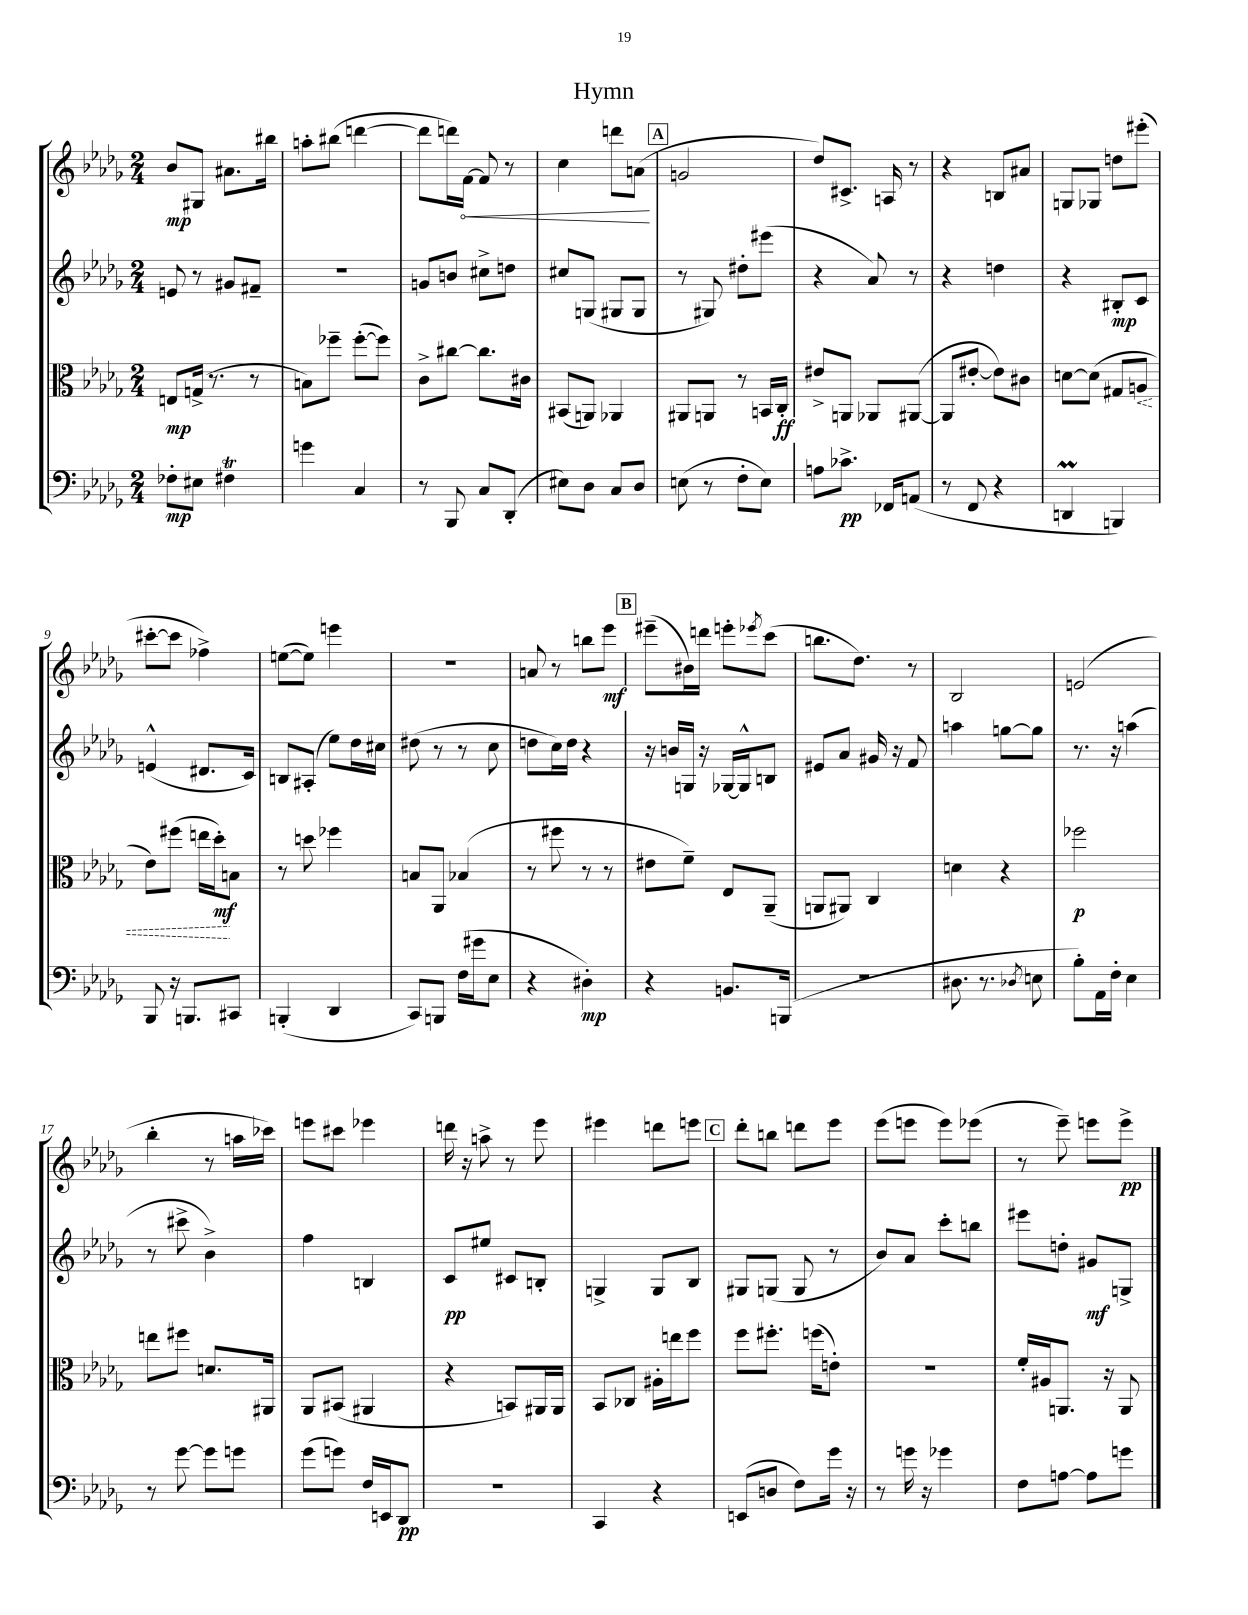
\header { title = "Hymn" }
<<
\new StaffGroup <<
\new Staff = "s0" {
    \clef treble \key des \major \numericTimeSignature \time 2/4
    bes'8\mp gis8 ais'8. bis''16 |
    a''8-. bis''8( d'''4~ |
    d'''8 d'''16) \once \override Hairpin.circled-tip = ##t f'16~\< f'8 r8 |
    c''4 d'''8 a'8\!( |
    \mark \markup { \box "A" } g'2 |
    des''8) cis'8.-> a16 r8 |
    r4 b8 ais'8 |
    g8 ges8 d''8 eis'''8-.( |
    cis'''8~-. cis'''8 fes''4->) |
    e''8~( e''8) e'''4 |
    R2 |
    a'8 r8 b''8 ees'''8\mf |
    \mark \markup { \box "B" } eis'''8--( bis'16) d'''16 e'''8-. \acciaccatura { ees'''8 } c'''8( |
    b''8. des''8.) r8 |
    bes2 |
    e'2( |
    bes''4-. r8 a''16 ces'''16) |
    e'''8 cis'''8 ees'''4 |
    d'''16 r16 a''8-> r8 ees'''8 |
    eis'''4 d'''8 e'''8 |
    \mark \markup { \box "C" } des'''8-. b''8 d'''8 ees'''8 |
    ees'''8( e'''8 e'''8) ees'''8( |
    r8 ees'''8--) e'''8 e'''8->\pp \bar "|." |
}
\new Staff = "s1" {
    \clef treble \key des \major \numericTimeSignature \time 2/4
    e'8 r8 gis'8 fis'8-- |
    R2 |
    g'8 b'8 cis''8-> d''8 |
    cis''8 g8( gis8 gis8 |
    \mark \markup { \box "A" } r8 gis8) dis''8-. eis'''8( |
    r4 aes'8) r8 |
    r4 d''4 |
    r4 bis8-.\mp c'8 |
    e'4-^( dis'8. c'16) |
    b8 ais8-.( ees''8) des''16 cis''16 |
    dis''8( r8 r8 c''8 |
    d''8 c''16) d''16 r4 |
    \mark \markup { \box "B" } r16 b'16 g16 r16 ges16~ ges16-^ b8 |
    eis'8 aes'8 gis'16 r16 f'8 |
    a''4 g''8~ g''8 |
    r8. r16 a''4( |
    r8 cis'''8-> bes'4->) |
    f''4 b4 |
    c'8\pp eis''8 cis'8 b8-. |
    g4-> g8 bes8 |
    \mark \markup { \box "C" } gis8 g8( g8 r8 |
    bes'8) aes'8 c'''8-. b''8 |
    eis'''8 d''8-. gis'8\mf g8-> \bar "|." |
}
\new Staff = "s2" {
    \clef alto \key des \major \numericTimeSignature \time 2/4
    e8\mp g16->( r8. r8 |
    b8) fes''8-- fes''8~-.( fes''8) |
    c'8-> cis''8~ cis''8. cis'16 |
    bis,8( a,8) aes,4 |
    \mark \markup { \box "A" } ais,8 a,8 r8 b,16 c16-.\ff |
    eis'8-> a,8 aes,8 ais,8~( |
    ais,8 eis'8~-. eis'8) cis'8 |
    d'8~ d'8( gis8 \once \override Hairpin.style = #'dashed-line a8\< |
    ees'8) fis''8( e''16 des''16-.\mf\!) b8 |
    r8 d''8 fes''4 |
    b8 aes,8 bes4( |
    r8 fis''8 r8 r8 |
    \mark \markup { \box "B" } eis'8 f'8--) ees8 aes,8--( |
    a,8 ais,8) c4 |
    d'4 r4 |
    fes''2\p |
    e''8 fis''8 d'8. ais,16 |
    aes,8 bis,8( ais,4 |
    r4 b,8) ais,16 ais,16 |
    bes,8 ces8 ais16-. e''16 f''8 |
    \mark \markup { \box "C" } f''8 fis''8.-. f''16( e'8-.) |
    r2 |
    f'16-. ais16 a,8. r16 a,8 \bar "|." |
}
\new Staff = "s3" {
    \clef bass \key des \major \numericTimeSignature \time 2/4
    fes8-.\mp eis8 fis4\trill |
    g'4 c4 |
    r8 bes,,8 c8 des,8-.( |
    eis8) des8 c8 des8 |
    \mark \markup { \box "A" } e8( r8 f8-. e8) |
    a8 ces'8.->\pp fes,16 a,8( |
    r8 f,8 r4 |
    d,4\prall b,,4) |
    bes,,8 r16 b,,8. cis,8 |
    b,,4-.( des,4 |
    c,8) b,,8 f16( gis'16 ees8 |
    r4 dis4-.\mp) |
    \mark \markup { \box "B" } r4 b,8. b,,16( |
    r2 |
    dis8. r8. \acciaccatura { des8 } e8 |
    bes8-.) aes,16 f16-. ees4 |
    r8 ges'8~ ges'8 g'8 |
    ges'8( g'8) f16 e,16 des,8\pp |
    R2 |
    c,4 r4 |
    \mark \markup { \box "C" } e,8( d8 f8) ges'16 r16 |
    r8 g'16 r16 ges'4 |
    f8 a8~ a8 g'8 \bar "|." |
}
>>
>>
